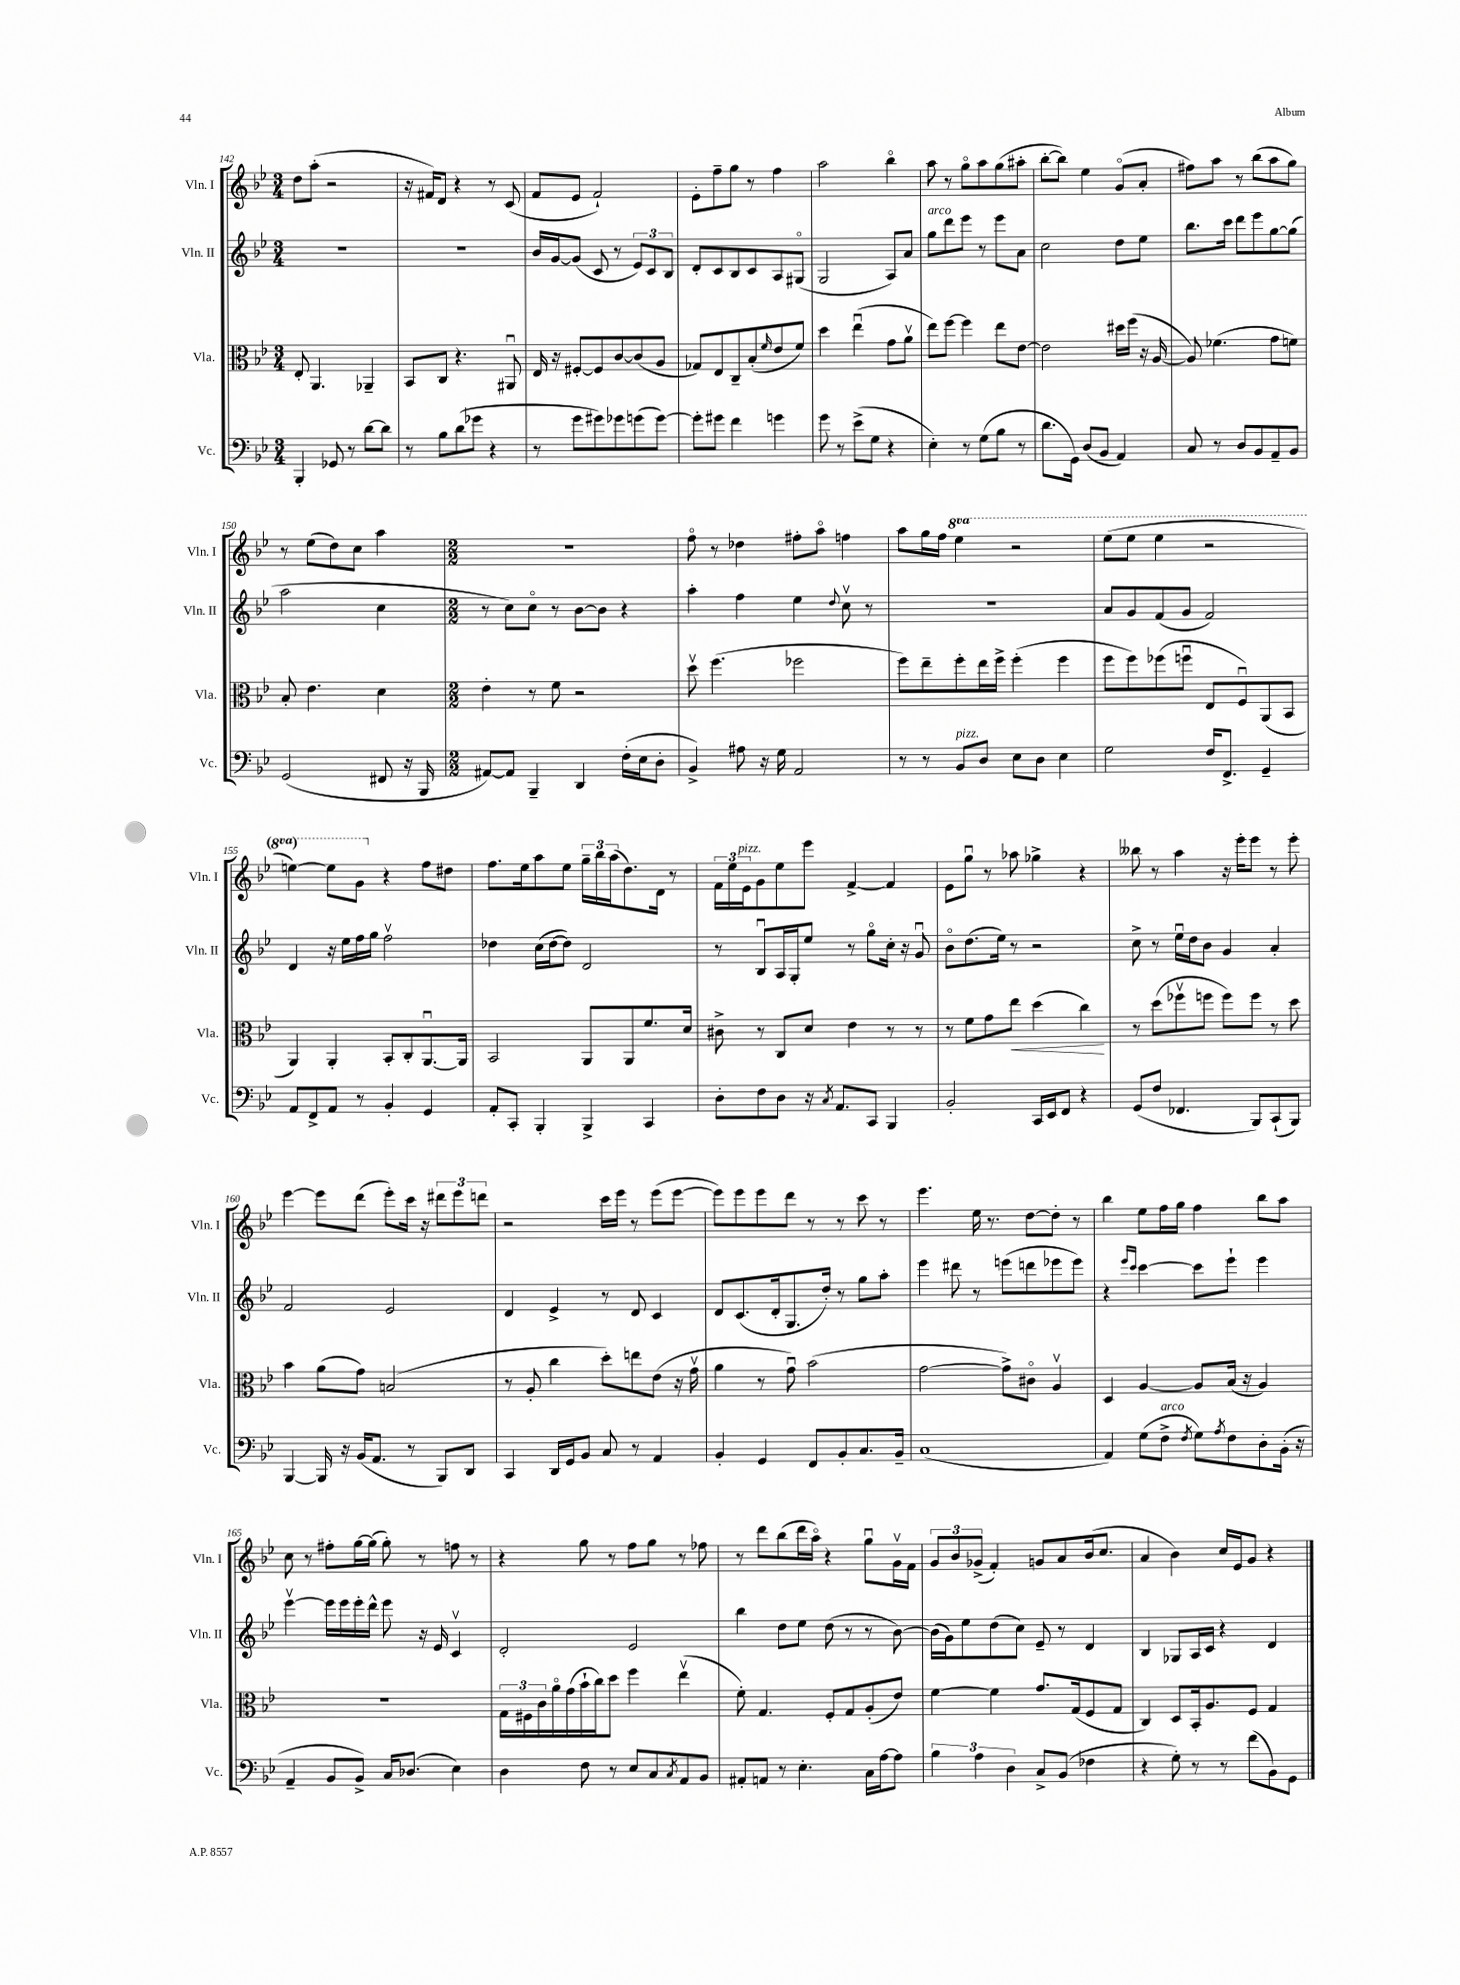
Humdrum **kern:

**kern	**kern	**kern	**kern
*staff4	*staff3	*staff2	*staff1
*clefF4	*clefC3	*clefG2	*clefG2
*k[b-e-]	*k[b-e-]	*k[b-e-]	*k[b-e-]
*M3/4	*M3/4	*M3/4	*M3/4
4BBB-'/	8E-'/	2.r	8dd\L
.	4.AA/	.	(8aa'\J
8GG-/	.	.	2r
8r	.	.	.
[8d\L	4AA-~/	.	.
8d\]J	.	.	.
=	=	=	=
8r	8BB-/L	2.r	16r
.	.	.	16f#/LK)
8B-\L	8C/J	.	8d/J
(8d\	4.r	.	4r
8g-\J	.	.	.
4r	.	.	8r
.	8AA#u/	.	(8c/
=	=	=	=
8r	16E-/	16b-/LL	8f/L
.	16r	[16g/J	.
8g\L	[8F#'/L	(8g/]J	8e-/J
8g#\)	8F#/]	8c/	2f`/)
8g-\	[8c/	8r	.
(8g\	(8c/]	12e-/L)	.
.	.	12c/	.
[8g\J)	8A/J	.	.
.	.	12B-/J	.
=	=	=	=
8g'\]L	8G-/L)	8d'/L	8e-'\L
8g#\J	8E-/	8c/	8ff~\
4f\	8C~/	8B-/	8gg\J
.	(8B-'/	8c/	8r
.	16qqf/	.	.
4g\	8e-/	8A/	4ff\
.	8f/J)	(8G#o/J	.
=	=	=	=
8g\	4dd\	2G/	2aa\
8r	.	.	.
(8e-^\L	(4ee-u\	.	.
8G\J	.	.	.
4r	8g\L	8A/L)	4bb-o\
.	8av\J	8a/J	.
=	=	=	=
4E-'\)	8ee-\L)	8gg\L	8aa\
.	[8ff\J	8ddd\	8r
8r	4ff\]	8eee-\J	8ggo\L
(8G\L	.	8r	8aa\
8B-\J	8ee-\L	8eee-\L	(8gg\
8r	[8e-\J	8a\J	8aa#'\J
=	=	=	=
8.d\L	2e-\]	2cc\	[8bb-'\L
.	.	.	8bb-\]J)
16GG\Jk)	.	.	.
(8D/L	.	.	4ee-\
8BB-/J	.	.	.
4AA/)	16dd#\LL	8dd\L	(8go/L
.	(16ff\JJ	.	.
.	16r	8ee-\J	8a'/J
.	[16A/	.	.
=	=	=	=
8C/	8A/])	8.bb-\L	8ff#\L)
8r	(4.f-\	.	8aa\J
.	.	16ccc\Jk	.
8D/L	.	8ddd\L	8r
8BB-/	.	8eee-\	(8bb-\L
8AA~/	8g\L	[8gg\	8aa\
8BB-/J	8f\J)	(8gg\]J	8gg\J)
=	=	=	=
(2GG/	8B-'/	2aa\	8r
.	4.e-\	.	(8ee-\L
.	.	.	8dd\)
.	.	.	8cc\J
8FF#/	4d\	4cc\	4aa\
16r	.	.	.
16BBB-/	.	.	.
=	=	=	=
*M2/2	*M2/2	*M2/2	*M2/2
[8AA#/L)	4e-'\	8r	1r
8AA#/]J	.	8cc\L)	.
4BBB-~/	8r	8cco\J	.
.	8f\	8r	.
4DD/	2r	[8b-\L	.
.	.	8b-\]J	.
(16F'\LL	.	4r	.
16E-\J	.	.	.
8D'\J	.	.	.
=	=	=	=
4BB-^/)	8ddv\	4aa'\	8ffo\
.	(4.ff\	.	8r
8A#\	.	4ff\	4dd-\
16r	.	.	.
16G\	.	.	.
2AA/	2ff-\	4ee-\	8ff#'\L
.	.	.	8aao\J
.	.	8qqdd/	.
.	.	8ccv\	4ff\
.	.	8r	.
=	=	=	=
8r	8ff\L)	1r	8aa\L
8r	8ee-~\	.	16gg\L
.	.	.	16ff\JJ
8BB-/L	8ff'\	.	4eee-\
8D/J	16ee-\L	.	.
.	16ff^\JJ	.	.
8E-\L	(4ff'\	.	2r
8D\J	.	.	.
4E-\	4ff\	.	.
=	=	=	=
2G\	8ff\L	8a/L	(8eee-\L
.	8ff\)	8g/	8eee-\J
.	(8ff-\	(8f/	4eee-\
.	8ffu\J	8g/J	.
16F/LK	8E-/L	2f/)	2r
8.FF^/J	.	.	.
.	8Fu/)	.	.
4GG~/	(8AA/	.	.
.	8BB-/J	.	.
=	=	=	=
8AA/L	4AA/)	4d/	[4eee\)
8FF^/	.	.	.
8AA/J	4AA'/	16r	8eee\]L
.	.	16ee-\LL	.
8r	.	16ff\	8gg\J
.	.	16gg\JJ	.
4BB-'/	8BB-'/L	2ffv\	4r
.	8C'/	.	.
4GG/	[8.AAu/	.	8ff\L
.	.	.	8dd#\J
.	16AA/]Jk	.	.
=	=	=	=
8AA'/L	2BB-/	4dd-\	8.ff\L
8CC'/J	.	.	.
.	.	.	16ee-\k
4BBB-'/	.	(16cc\LL	8aa\
.	.	[16dd-\J	.
.	.	8dd-\]J)	8ee-\J
4BBB-^/	8AA/L	2d/	24gg~\LL
.	.	.	24bb-\
.	.	.	(24aa\J
.	8AA/	.	8.dd\)
4CC/	8.f/	.	.
.	.	.	16d\Jk
.	.	.	8r
.	16d/Jk	.	.
=	=	=	=
8D'\L	8c#^\	8r	24f\LL
.	.	.	24ee-\
.	.	.	24e-\J
8F\	8r	8B-u/L	8g\
8D\J	8C/L	16A/L	8ee-\
.	.	16G'/J	.
16r	8d/J	8ee-/J	8eee-\J
8qC/	.	.	.
8.AA/L	.	.	.
.	4e-\	8r	[4f^/
8CC/J	.	8ggo\L	.
4BBB-/	8r	16cc'\Jk	4f/]
.	.	16r	.
.	8r	8gu/	.
=	=	=	=
2BB-'/	8r	8b-o\L	8e-\L
.	8f\L	(8.dd\	8ggu\J
.	8g\	.	8r
.	.	16ee-\Jk)	.
.	8ee-\J	8r	8aa-\
16CC/LL	(4dd\	2r	4gg-^\
16EE-/J	.	.	.
8FF/J	.	.	.
4r	4cc\)	.	4r
=	=	=	=
(8GG/L	8r	8cc^\	8bb--\
8F/J	(8dd\L	8r	8r
4.FF-/	8ff-v\	16ee-u\LL	4aa\
.	.	16dd\J	.
.	8ff\J	8b-\J	.
.	8ff\L)	4g/	16r
.	.	.	16eee-'\LK
8BBB-/L)	8ff\J	.	8eee-\J
(8CC`/	8r	4a'/	8r
8BBB-/J)	8dd\	.	8eee-'\
=	=	=	=
[4BBB-/	4b-\	2f/	[4eee-\
16BBB-/]	(8a\L	.	8eee-\]L
16r	.	.	.
(16BB-/LK	8g\J)	.	(8ddd\J
8.AA/J	.	.	.
.	(2B/	2e-/	8eee-'\L)
8r	.	.	16ccc\Jk
.	.	.	16r
8BBB-/L)	.	.	12ddd#\L
.	.	.	12eee-\
8DD/J	.	.	.
.	.	.	12ddd\J
=	=	=	=
4CC/	8r	4d/	2r
.	8A'/	.	.
16DD/LL	4cc\	4e-^/	.
16GG/J	.	.	.
8BB-/J	.	.	.
8C/	8dd'\L)	8r	16ccc\LL
.	.	.	16eee-\JJ
8r	8ee\	8d/	8r
4AA/	(8e-\J	4c/	(8eee-\L
.	16r	.	[8eee-\J
.	16gv\	.	.
=	=	=	=
4BB-'/	4a\	8d/L	8eee-\]L)
.	.	(8.c/	8eee-\
4GG/	8r	.	8eee-\
.	.	16d'/k	.
.	8gu\)	8.G/	8ddd\J
8FF/L	(2b-\	.	8r
.	.	16dd'/Jk)	.
8BB-'/	.	8r	8r
8.C/	.	8gg\L	8ccc\
.	.	8aa'\J	8r
16BB-~/Jk	.	.	.
=	=	=	=
(1C	[2g\	4eee-\	4.eee-\
.	.	8ddd#\	.
.	.	8r	16ee-\
.	.	.	8.r
.	8g^\]L)	(8eee\L	.
.	8c#o\J	8ddd\	[8dd\L
.	4Av/	8eee-\	8dd'\]J
.	.	8eee-\J)	8r
=	=	=	=
4AA/)	4D/	4r	4bb-\
.	.	16qqeee-/LL	.
.	.	16qqccc/JJ	.
(8G\L	[4A/	[4ccc\	8ee-\L
8F^\J	.	.	16ff\L
.	.	.	16gg\JJ
8qF/	.	.	.
8G\L)	8A/]L	8ccc\]L	4ff\
8qA/	.	.	.
8F\	(16B-/Jk	8eee-`\J	.
.	16r	.	.
8D'\	4A/)	4eee-\	8bb-\L
(16BB-'\Jk	.	.	8aa\J
16r	.	.	.
=	=	=	=
4AA~/	1r	[4eee-v\	8cc\
.	.	.	8r
8BB-/L	.	16eee-\]LL	8ff#'\L
.	.	16eee-\	.
8BB-^/J)	.	16eee-'\	[16gg\L
.	.	16ddd^^\JJ	(16gg\]JJ
16C/LK	.	8eee-\	8gg'\)
(8.D-/J	.	.	.
.	.	16r	8r
.	.	16e-/	.
4E-\)	.	4cv/	8ff\
.	.	.	8r
=	=	=	=
4D\	24G\LL	2d'/	4r
.	24F#\	.	.
.	24c\	.	.
.	16ao\	.	.
.	(16g\	.	.
8F\	16b-`\	.	8gg\
.	16cc\J)	.	.
8r	8dd\J	.	8r
8E-/L	4ff\	2e-/	8ff\L
8C/	.	.	8gg\J
8qC/	.	.	.
8AA/	(4ee-v\	.	8r
8BB-/J	.	.	8ff-\
=	=	=	=
8AA#'/L	8f'\)	4bb-\	8r
8AA/J	4.G/	.	8ddd\L
8r	.	8dd\L	(8bb-\
4.E-'\	.	8ee-\J	16ddd\L
.	.	.	16aao\JJ)
.	8F'/L	(8dd\	4r
.	8G/	8r	.
16C\LL	(8A'/	8r	8ggu\L
[16A\J	.	.	.
8A\]J	8e-/J)	[8b-\)	16gv\L
.	.	.	16f\JJ
=	=	=	=
6B-\	[4f\	(16b-\]LL	12g/L
.	.	16g\J)	.
.	.	.	12b-/
.	.	8ee-\	.
6A\	.	.	(12g-^/J
.	4f\]	(8dd\	4f'/)
6D\	.	.	.
.	.	8cc\J)	.
8C^/L	8.g/L	8e-~/	8g/L
(8BB-/J	.	8r	8a/
.	(16G/k	.	.
4F-\	8F/	4d/	(16b-/k
.	.	.	8.cc/J
.	8G/J	.	.
=	=	=	=
4r	4C/)	4B-/	4a/
8G'\)	8D/L	8G-/L	4b-\)
8r	16BB-'/k	16A/L	.
.	8.A/	16c/JJ	.
8r	.	4r	16cc/LL
.	.	.	16e-/J
(8f\L	8F/J	.	8g/J
8BB-\)	4G/	4d/	4r
8GG\J	.	.	.
==	==	==	==
*-	*-	*-	*-
